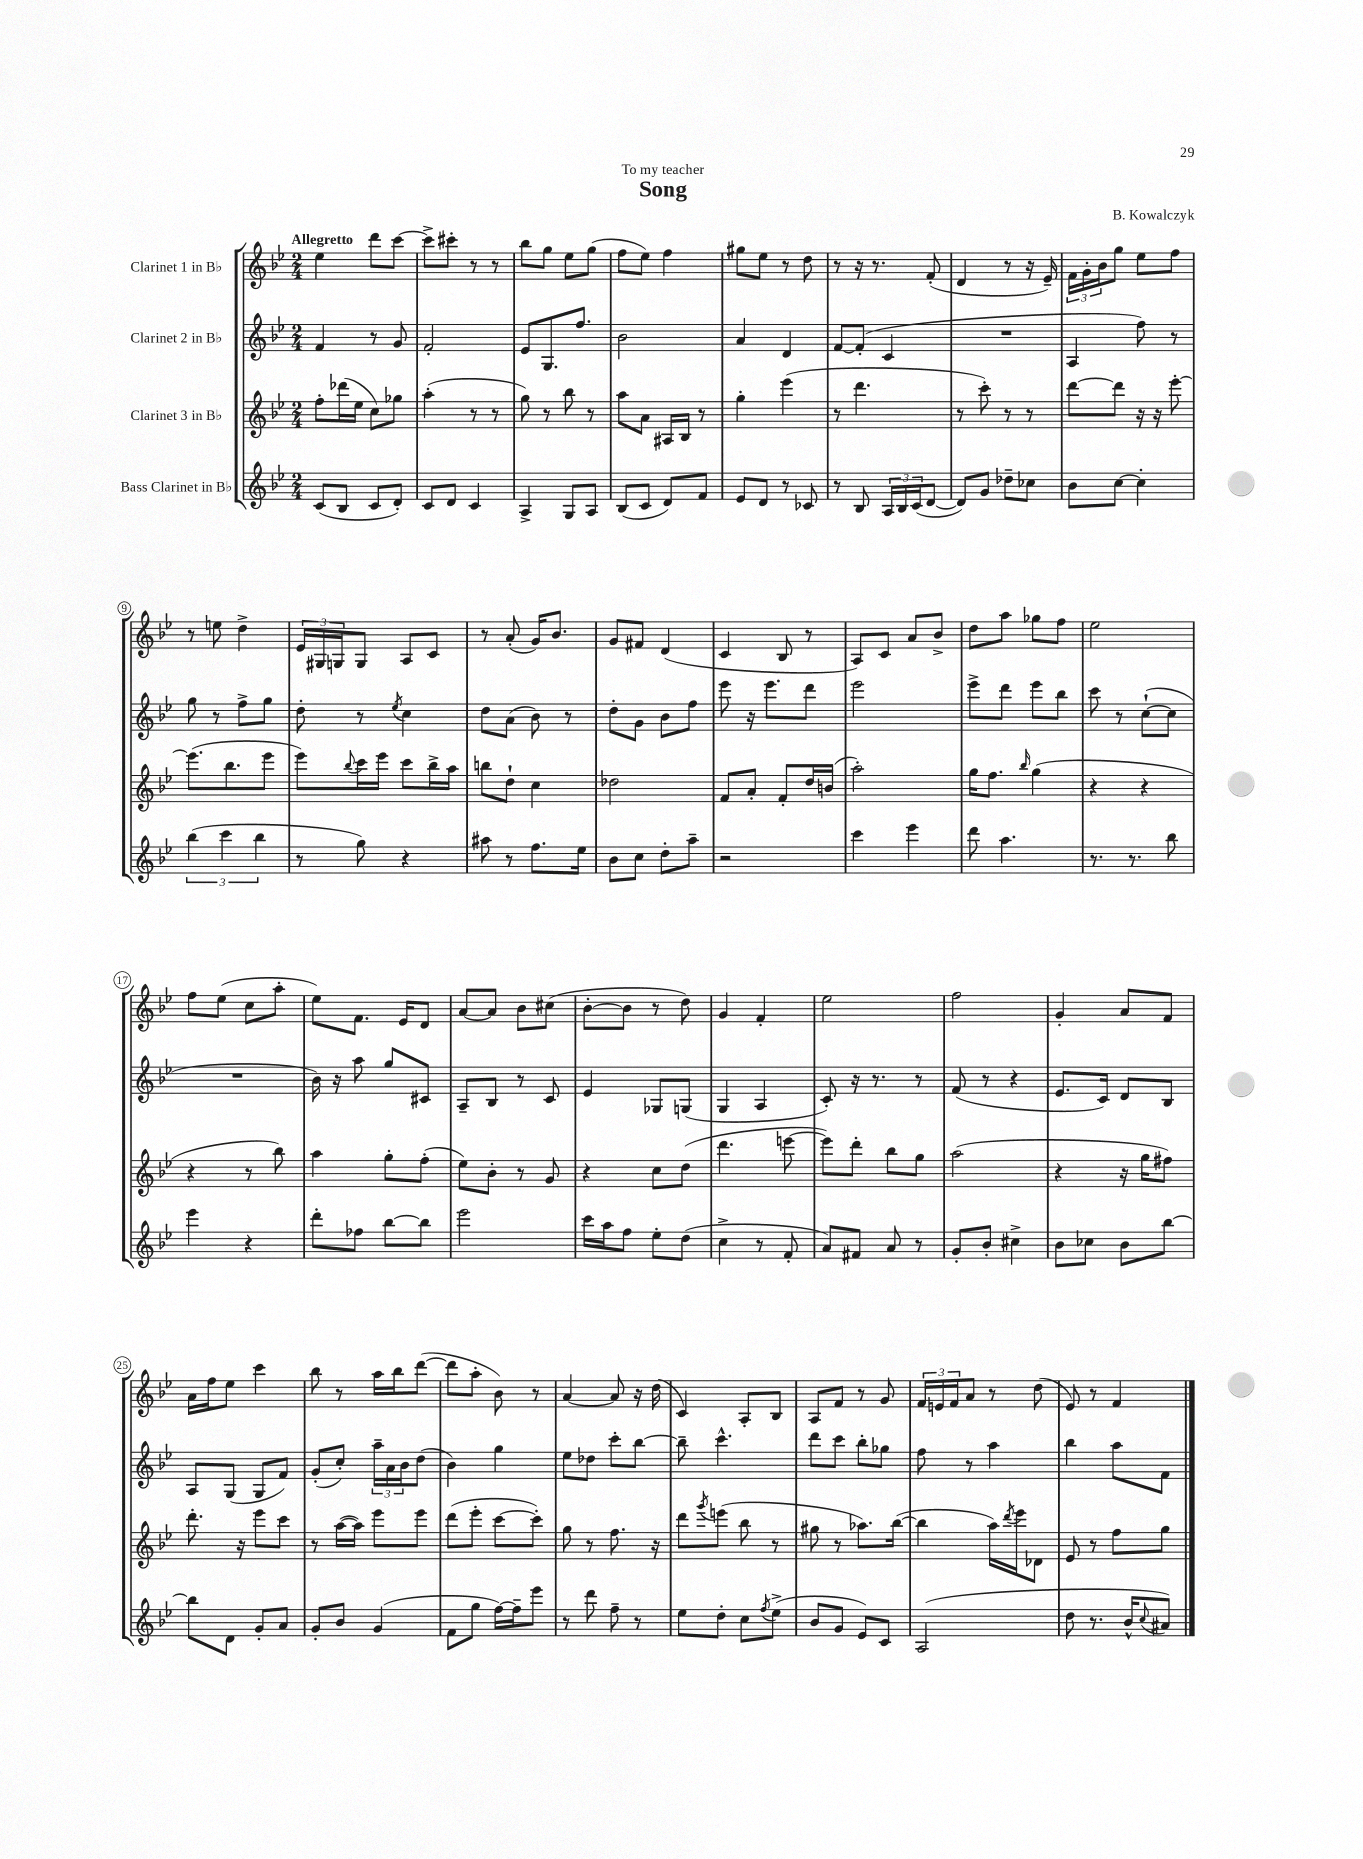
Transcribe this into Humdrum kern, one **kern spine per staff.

**kern	**kern	**kern	**kern
*part4	*part3	*part2	*part1
*staff4	*staff3	*staff2	*staff1
*I"Bass Clarinet in B♭	*I"Clarinet 3 in B♭	*I"Clarinet 2 in B♭	*I"Clarinet 1 in B♭
*clefG2	*clefG2	*clefG2	*clefG2
*k[b-e-]	*k[b-e-]	*k[b-e-]	*k[b-e-]
*M2/4	*M2/4	*M2/4	*M2/4
=1	=1	=1	=1
!	!	!	!LO:TX:a:B:t=Allegretto
(8c/L	8ff'\L	4f/	4ee-\
8B-/J	(16ddd-X\L	.	.
.	16ee-\JJ	.	.
8c/L	8cc\L)	8r	8ddd\L
8d'/J)	8gg-X\J	8g/	[8ccc\J
=2	=2	=2	=2
8c/L	(4aa'\	2f'/	8ccc^\L]
8d/J	.	.	8ccc#X'\J
4c/	8r	.	8r
.	8r	.	8r
=3	=3	=3	=3
4A^/	8gg\)	8e-/L	8bb-\L
.	8r	8.G/	8gg\J
8G/L	8bb-\	.	8ee-\L
.	.	8.ff/J	.
8A/J	8r	.	(8gg\J
=4	=4	=4	=4
(8B-/L	8aa\L	2b-\	8ff\L
8c/J	8a\J	.	8ee-\J)
8d/L)	16A#X/LL	.	4ff\
.	16B-/JJ	.	.
8f/J	8r	.	.
=5	=5	=5	=5
8e-/L	4gg'\	4a/	8gg#X\L
8d/J	.	.	8ee-\J
8r	(4eee-\	4d/	8r
8c-X/	.	.	8dd\
=6	=6	=6	=6
8r	8r	[8f/L	8r
8B-/	4.ddd\	(8f'/J]	16r
.	.	.	8.r
24A/LL	.	4c/	.
24B-/	.	.	.
(24c/J	.	.	.
[8d/J	.	.	(8f'/
=7	=7	=7	=7
8d/L])	8r	2r	4d/
8g/J	8ccc'\)	.	.
8dd-X~\L	8r	.	8r
8cc-X\J	8r	.	16r
.	.	.	16e-~/)
=8	=8	=8	=8
8b-\L	[8ddd\L	4A/	24f\LL
.	.	.	24g'\
.	.	.	24b-\J
[8cc\J	8ddd\J]	.	8gg\J
4cc'\]	16r	8ff\)	8ee-\L
.	16r	.	.
.	[8eee-'\	8r	8ff\J
!!LO:LB:g=z
=9	=9	=9	=9
(6bb-\	(8.eee-\L]	8gg\	8r
.	.	8r	8een\
6ccc\	.	.	.
.	8.bb-\	.	.
.	.	8ff^\L	4dd^\
6bb-\	.	.	.
.	8eee-\J	8gg\J	.
=10	=10	=10	=10
8r	8eee-\L)	8dd'\	24e-/LL
.	.	.	24G#X/
.	.	.	24Gn/J
.	8qqbb-/	.	.
8gg\)	16ccc\L	8r	8G/J
.	16eee-\JJ	.	.
.	.	8qee-/	.
4r	8ccc\L	4cc\	8A/L
.	16bb-^\L	.	8c/J
.	16aa\JJ	.	.
=11	=11	=11	=11
8aa#X\	8bbn\L	8dd\L	8r
8r	8dd`\J	(8a\J	(8a'/
8.ff\L	4cc\	8b-\)	16g/KL)
.	.	.	8.b-/J
.	.	8r	.
16ee-\Jk	.	.	.
=12	=12	=12	=12
8b-\L	2dd-X\	8dd'\L	8g/L
8cc\J	.	8g\J	8f#X/J
8dd'\L	.	8b-\L	(4d/
8aa~\J	.	8ff\J	.
=13	=13	=13	=13
2r	8f/L	8eee-\	4c/
.	8a'/J	16r	.
.	.	8.eee-\L	.
.	8f'/L	.	8B-/
.	16dd/L	8ddd\J	8r
.	(16bn/JJ	.	.
=14	=14	=14	=14
4ccc\	2aa'\)	2eee-\	8A/L)
.	.	.	8c/J
4eee-\	.	.	8a/L
.	.	.	8b-^/J
=15	=15	=15	=15
8ddd\	16gg\KL	8eee-^\L	8dd\L
.	8.ff\J	.	.
4.aa\	.	8ddd\J	8aa\J
.	16qqbb-/	.	.
.	(4gg\	8eee-\L	8gg-X\L
.	.	8bb-\J	8ff\J
=16	=16	=16	=16
8.r	4r	8ccc\	2ee-\
.	.	8r	.
8.r	.	.	.
.	4r	([8cc`\L	.
8bb-\	.	8cc\J]	.
!!LO:LB:g=z
=17	=17	=17	=17
4eee-\	4r	2r	8ff\L
.	.	.	(8ee-\J
4r	8r	.	8cc\L
.	8bb-\)	.	8aa'\J
=18	=18	=18	=18
8ddd'\L	4aa\	16b-\)	8ee-\L)
.	.	16r	.
8ff-X\J	.	8aa\	8.f\J
[8bb-\L	8gg'\L	8gg/L	.
.	.	.	16e-/KL
8bb-\J]	(8ff'\J	8c#X/J	8d/J
=19	=19	=19	=19
2eee-\	8ee-\L)	8A~/L	[8a/L
.	8b-'\J	8B-/J	8a/J]
.	8r	8r	8b-\L
.	8g/	8c/	(8cc#X\J
=20	=20	=20	=20
16ccc\LL	4r	4e-/	[8b-'\L
16aa\J	.	.	.
8ff\J	.	.	8b-\J]
8ee-'\L	8cc\L	8G-X/L	8r
(8dd\J	(8dd\J	(8Gn/J	8dd\)
=21	=21	=21	=21
4cc^\	4.ddd\	4G/	4g/
8r	.	4A/	4f'/
8f'/	[8eeen\	.	.
=22	=22	=22	=22
8a/L)	8eee\L])	8c'/)	2ee-\
8f#X/J	8ddd'\J	16r	.
.	.	8.r	.
8a/	8bb-\L	.	.
8r	8gg\J	8r	.
=23	=23	=23	=23
8g'/L	(2aa\	(8f/	2ff\
8b-'/J	.	8r	.
4cc#X^\	.	4r	.
=24	=24	=24	=24
8b-\L	4r	8.e-/L	4g'/
8cc-X\J	.	.	.
.	.	16c/Jk)	.
8b-\L	16r	8d/L	8a/L
.	16gg\KL	.	.
[8bb-\J	8ff#X\J)	8B-/J	8f/J
!!LO:LB:g=z
=25	=25	=25	=25
8bb-\L]	8.ddd'\	8A/L	16a\LL
.	.	.	16ff\J
8d\J	.	(8G/J	8ee-\J
.	16r	.	.
8g'/L	8eee-\L	8G/L	4ccc\
8a/J	8ccc\J	8f/J)	.
=26	=26	=26	=26
8g'/L	8r	(8g'/L	8bb-\
8b-/J	([16aa\LL	8cc'/J)	8r
.	16aa\JJ])	.	.
(4g/	8eee-\L	24aa~\LL	16aa\LL
.	.	24a\	.
.	.	.	16bb-\J
.	.	24b-\J	.
.	8eee-\J	(8dd\J	([8ddd\J
=27	=27	=27	=27
8f\L	(8ddd\L	4b-\)	8ddd\L]
8gg\J	8eee-'\J	.	8aa'\J
[16ff\LL)	[8ccc\L	4gg\	8b-\)
16ff~\J]	.	.	.
8eee-\J	8ccc'\J])	.	8r
=28	=28	=28	=28
8r	8gg\	8ee-\L	[4a/
8ddd\	8r	8dd-X\J	.
8ff~\	8.ff\	8ccc'\L	8a/]
8r	.	[8bb-\J	16r
.	16r	.	(16dd\
=29	=29	=29	=29
8ee-\L	8ddd\L	8bb-~\]	4c/)
.	8qggg/	.	.
8dd'\J	(8eeen\J	4.ccc^^\	.
8cc\L	8bb-\	.	8A'/L
8qff/	.	.	.
(8ee-^\J	8r	.	8B-/J
=30	=30	=30	=30
8b-/L	8gg#X\	8ddd\L	8A/L
8g/J	8r	8ccc\J	8f/J
8e-/L)	8.aa-X\L)	8bb-'\L	8r
8c/J	.	8gg-X\J	8g/
.	([16bb-\Jk	.	.
=31	=31	=31	=31
(2A/	4bb-\]	8ff\	24f/LL
.	.	.	24en/
.	.	.	24f/J
.	.	8r	8a/J
.	16aa\LL)	4aa\	8r
.	8qddd/	.	.
.	16eee-\J	.	.
.	8d-X\J	.	(8dd\
=32	=32	=32	=32
8dd\	8e-/	4bb-\	8e-/)
8.r	8r	.	8r
.	8ff\L	8aa\L	4f/
16b-^^/KL	.	.	.
8qqcc/	.	.	.
8a#X/J)	8gg\J	8f\J	.
==	==	==	==
*-	*-	*-	*-
